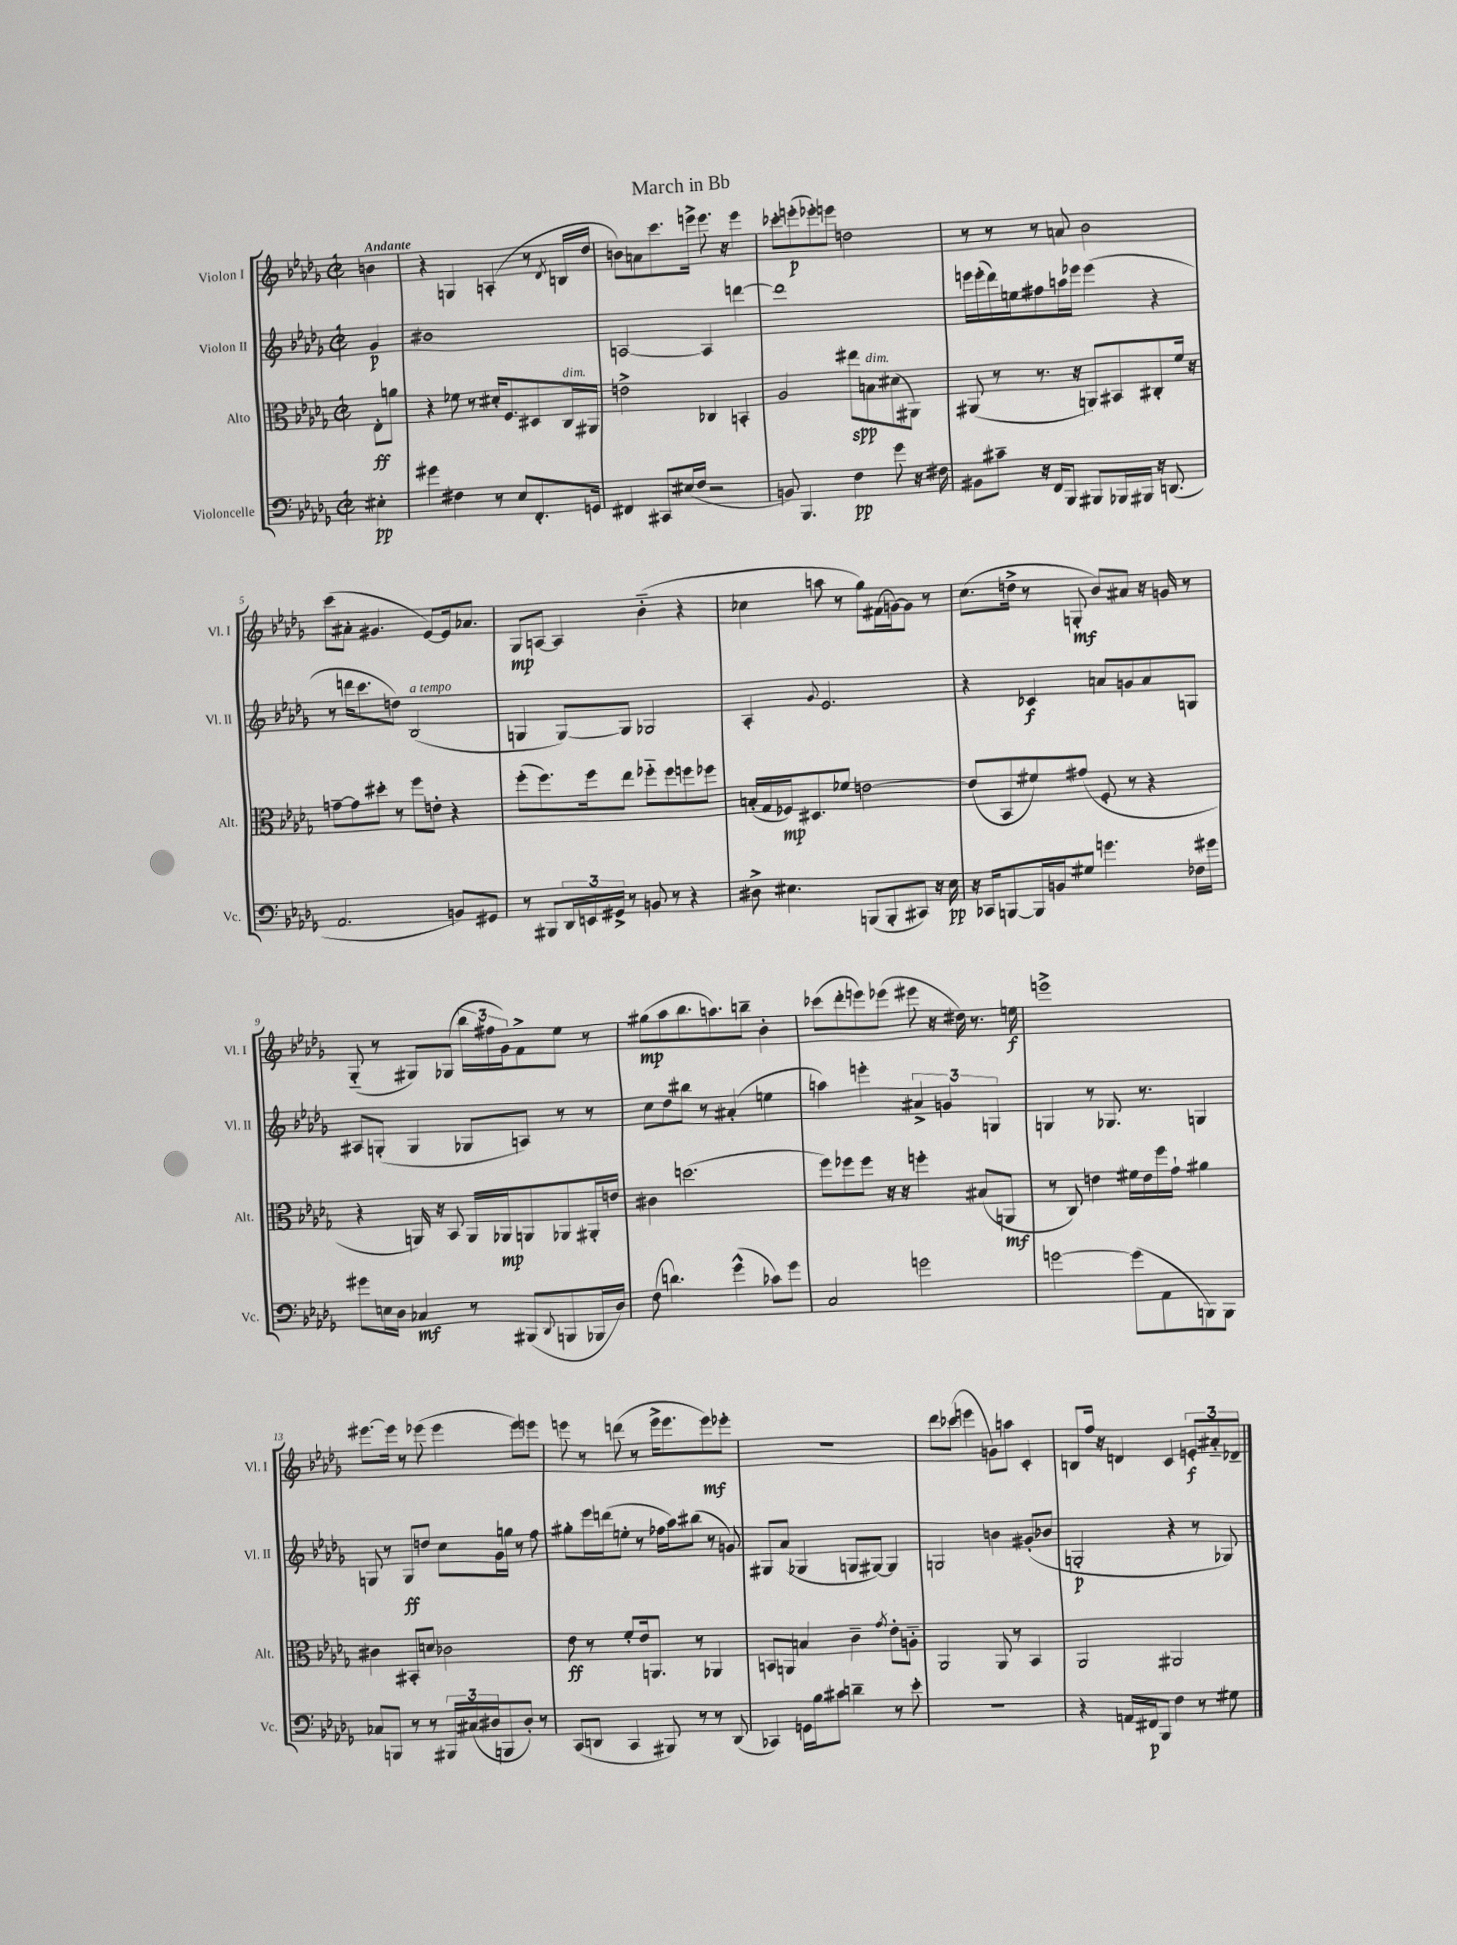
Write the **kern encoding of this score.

**kern	**kern	**kern	**kern
*staff4	*staff3	*staff2	*staff1
*clefF4	*clefC3	*clefG2	*clefG2
*k[b-e-a-d-g-]	*k[b-e-a-d-g-]	*k[b-e-a-d-g-]	*k[b-e-a-d-g-]
*M2/2	*M2/2	*M2/2	*M2/2
*met(c|)	*met(c|)	*met(c|)	*met(c|)
4E#'\	8E-'\L	4g-/	4b\
.	8a\J	.	.
=	=	=	=
4g#\	4r	1b#	4r
4F#\	8f-\	.	4G/
.	8r	.	.
8r	16d#'/LK	.	(4A'/
.	8.F/	.	.
8E-/L	.	.	.
8.FF'/	8D#/	.	8r
.	.	.	8qd-/
.	16C/L	.	16B/LL
16GG/Jk	16AA#/JJ	.	16dd-/JJ
=	=	=	=
4FF#/	2e^\	[2A/	8b\L)
.	.	.	8a\
8CC#/L	.	.	8.ccc\
(16E#/L	.	.	.
16F/JJ	.	.	16eee^\Jk
2r	4C-/	4A/]	8.eee\
.	.	.	16r
.	4BB'/	[4ddd\	4eee\
=	=	=	=
8BB/)	2A-/	1ddd]	8ccc-'\L
4.BBB-/	.	.	(8eee'\
.	.	.	8eee-'\)
.	.	.	8eee\J
4F\	8ee#\L	.	2dd\
.	8B\	.	.
8g-\	(8d#\	.	.
16r	8AA#\J)	.	.
16F#\	.	.	.
=	=	=	=
8BB#\L	(8AA#/	16eee\LL	8r
.	.	(16eee'\	.
8c#~\J	8r	16ddd-\)	8r
.	.	16ee\J	.
16r	8.r	8ff#\	8r
16FF/LK	.	.	.
8BBB-/J	.	16aa\L	8a/
.	16r	16eee-\JJ	.
8BBB#/L	8AA/L)	(4eee-\	2b-\
16BBB-/L	8BB#/	.	.
16BBB#/JJ	.	.	.
16r	8C#'/	4r	.
(8.DD/	.	.	.
.	16f/Jk	.	.
.	16r	.	.
=	=	=	=
2.AA-/	[8g~\L	8r	(8ccc\L
.	8g\]	16ddd\LK	8a#'\J
.	.	8.ccc\	.
.	8dd#'\J	.	4.g#/
.	8r	8dd\J)	.
.	8ff\L	(2B-/	.
.	8e'\J	.	[8e-/L)
8BB/L)	4r	.	16e-/]k
.	.	.	8.a-/J
8GG#/J	.	.	.
=	=	=	=
8r	(8ff'\L	4G/	8G-/L
8BBB#/L	8.ff\)	.	[8A/J
24DD-/L	.	[8G/L)	4A/]
24EE/	.	.	.
.	16ff\k	.	.
24GG#^/JJ	.	.	.
8r	8ee-\J	8G/]J	.
8BB/	8ff-'~\L	2G-/	(4b-'~\
8r	8ff-\	.	.
4r	8ff\	.	4r
.	8ff-\J	.	.
=	=	=	=
8D#^\	(16B'/LL	4A-'/	4cc-\
.	16G-/	.	.
4.E#\	16F-/J)	.	.
.	8.D#/	.	.
.	.	8qqg-/	.
.	.	2.e-/	8aa\
.	8f-/J	.	8r
(8BBB/L	[2e\	.	8gg-\L)
8BBB'/	.	.	(16f#\L
.	.	.	[16g\J)
8CC#/J)	.	.	8g\]J
16r	.	.	8r
16E#\	.	.	.
=	=	=	=
16r	(8e/]L	4r	(8.cc\L
16CC-/LK	.	.	.
[8BBB/	8BB-/	.	.
.	.	.	16dd^\Jk
16BBB/]L	8f#/)	4c-/	8r
16BB/J	.	.	.
8G#/J	(8g#/J	.	8G'/
4.g\	8F'/	8a/L	8b-/L)
.	8r	8g/	8a#/J
.	4r	8a/	16r
.	.	.	16g/
16F-\LL	.	8G/J	8r
16g#\JJ	.	.	.
=	=	=	=
8g#\L	4r	8A#/L	(8G-'~/
16E\L	.	(8G'/J	8r
16D-\JJ	.	.	.
4C-/	16AA/)	4G/	8G#/L)
.	16r	.	.
.	8BB-/	.	(8G-/J
8r	16AA/LL	8G-/L	24bb-\LL
.	.	.	24ff#\
.	16AA-/J	.	.
.	.	.	24g-\J)
(8BBB#/L	8AA/	8A/J)	8f^\
8qqDD-/	.	.	.
8BBB/	8AA-/	8r	8ee-\J
16BBB-/L	16AA#'/L	8r	8r
16D-/JJ)	16e/JJ	.	.
=	=	=	=
(8F\	4c#\	8cc\L	(8gg#\L
4.d\)	.	8dd-\	8aa-\
.	(2.dd\	8bb#\J	8.bb-\
.	.	8r	.
.	.	.	8.aa\)
(4g-^^\	.	(4a#'/	.
.	.	.	8bb~\J
8c-\L)	.	4ee\	4b-'\
8g-\J	.	.	.
=	=	=	=
2C/	8ff\L)	4aa\)	(8ccc-\L
.	8ff-\	.	8ddd-'\
.	8ff-\J	4eee'\	8eee\)
.	16r	.	(8eee-\J
.	16r	.	.
2g\	4ff'\	6a#^/	8eee#\
.	.	.	16r
.	.	6g/	.
.	.	.	16dd#\)
.	(8B#/L	.	8.r
.	.	6G/	.
.	8AA/J	.	.
.	.	.	16ee\
=	=	=	=
[2g\	8r	4G/	1eee^
.	8C/)	.	.
.	4e\	8r	.
.	.	8.G-/	.
(8g\]L	16f#\LL	.	.
.	16e\	8.r	.
8AA-\	16ff\	.	.
.	16g-`\JJ	.	.
8BBB\)	4a#\	4G/	.
8BBB\J	.	.	.
=	=	=	=
8C-/L	4c#\	8G/	[8.eee#\L
8BBB/J	.	8r	.
.	.	.	16eee#\]Jk
8r	8BB#'/L	8G/L	8r
8r	8d/J	8dd/J	(8eee-\
24BBB#/LL	2c-\	8cc\L	4eee-\
(24C#/	.	.	.
24D#/J	.	.	.
8BBB/	.	16g-\L	.
.	.	16gg\JJ	.
8D#'/J)	.	8r	8eee-\L)
8r	.	8ff\	8eee\J
=	=	=	=
(8CC/L	8e-\	8gg#'\L	8eee\
8DD/J	8r	16eee-\L	8r
.	.	(16ddd\J	.
4CC/	8f'/L	8ee'\J	(8ddd\
.	16e-/k	8r	8r
.	8.AA/J	.	.
8BBB#/)	.	16ff-\LL	16eee^\LK
.	.	16aa-\J)	8.eee\
8r	8r	(8bb#\J	.
8r	4AA-/	8r	8eee\)
(8DD/	.	8g/)	8eee-'\J
=	=	=	=
4CC-/)	8BB/L	8G#/L	1r
.	8AA/J	(8a-/J	.
16GG\LL	4B/	4G-/	.
16B-\J	.	.	.
8c#\J	.	.	.
4d~\	4c~\	8G/L	.
.	.	[8G#/J)	.
.	8qg-/	.	.
8r	8e-'\L	4G#/]	.
8e-'\	8A'~\J	.	.
=	=	=	=
1r	2AA-/	2G/	8ddd-\L
.	.	.	(8ccc-\J
.	.	.	4eee\
.	8AA-/	4b\	8g\L)
.	8r	.	8aa\J
.	4BB-/	(8g#'/L	4c'/
.	.	8b-/J	.
=	=	=	=
4r	2AA-/	2G'/	8B/L
.	.	.	16ff/Jk
.	.	.	16r
16AA/LL	.	.	4d/
16FF#/J	.	.	.
8BBB-/J	.	.	.
4F\	2AA#/	4r	4c/
8r	.	8r	12e'/L
.	.	.	12a#'~/
8G#\	.	8G-/)	.
.	.	.	12d-~/J
==	==	==	==
*-	*-	*-	*-
